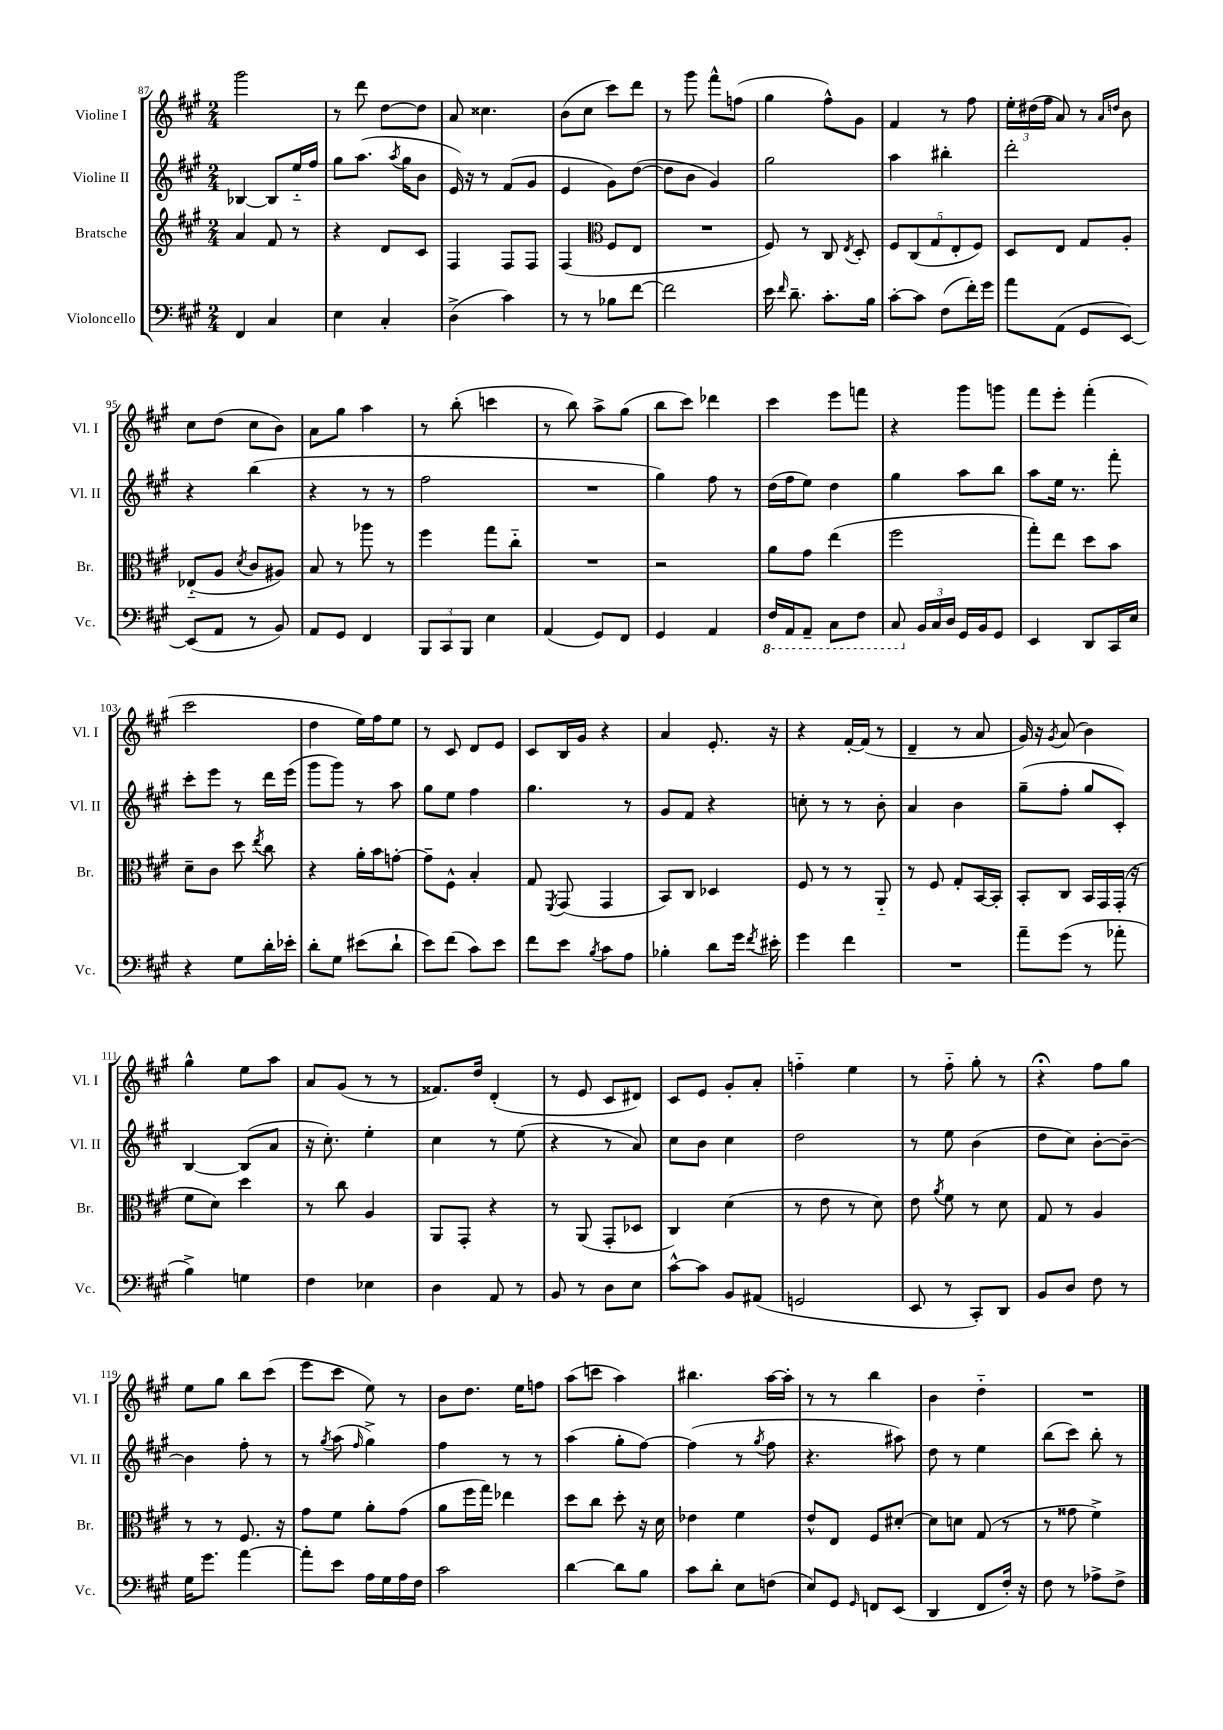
<<
\new StaffGroup <<
\new Staff = "s0" \with { instrumentName = "Violine I" shortInstrumentName = "Vl. I" } {
    \clef treble \key a \major \numericTimeSignature \time 2/4
    \autoBeamOff gis'''2 |
    r8 d'''8 d''8[~ d''8] |
    a'8 cisis''4. |
    b'8[( cis''8] cis'''8[) d'''8] |
    r8 gis'''8 fis'''8[-^ f''8]( |
    gis''4 fis''8[-^) gis'8] |
    fis'4 r8 fis''8 |
    \tuplet 3/2 { e''16[-. dis''16( fis''16] } a'8) r8 \grace { a'16[ d''16] } b'8 |
    cis''8[ d''8]( cis''8[ b'8]) |
    a'8[ gis''8] a''4 |
    r8 b''8-.( c'''4 |
    r8 b''8) a''8[-> gis''8]( |
    b''8[ cis'''8]) des'''4 |
    cis'''4 e'''8[ f'''8] |
    r4 gis'''8[ g'''8] |
    fis'''8[ e'''8]-. fis'''4-.( |
    cis'''2 |
    d''4 e''16[) fis''16 e''8] |
    r8 cis'8 d'8[ e'8] |
    cis'8[ b16 gis'16] r4 |
    a'4 e'8.-. r16 |
    r4 fis'16[~-. fis'16]( r8 |
    d'4-- r8 a'8 |
    gis'16) r16 \acciaccatura { gis'8 } a'8( b'4) |
    gis''4-^ e''8[ a''8] |
    a'8[ gis'8]( r8 r8 |
    fisis'8.[) d''16] d'4-.( |
    r8 e'8 cis'8[ dis'8]) |
    cis'8[ e'8] gis'8[-. a'8]-. |
    f''4-_ e''4 |
    r8 fis''8-_ gis''8-. r8 |
    r4\fermata fis''8[ gis''8] |
    e''8[ gis''8] b''8[ cis'''8]( |
    e'''8[ cis'''8] e''8) r8 |
    b'8[ d''8.] e''16[ f''8] |
    a''8[( c'''8] a''4) |
    bis''4. a''16[~ a''16]-. |
    r8 r8 b''4 |
    b'4 d''4-_ |
    R2 \bar "|." |
}
\new Staff = "s1" \with { instrumentName = "Violine II" shortInstrumentName = "Vl. II" } {
    \clef treble \key a \major \numericTimeSignature \time 2/4
    \autoBeamOff bes4~ bes8[ e''16-_ fis''16] |
    gis''8[ a''8.]( \acciaccatura { a''8 } gis''16[ b'8] |
    e'16) r16 r8 fis'8[( gis'8] |
    e'4 gis'8[) d''8]~( |
    d''8[ b'8] gis'4) |
    gis''2 |
    a''4 bis''4-. |
    d'''2-. |
    r4 b''4( |
    r4 r8 r8 |
    fis''2 |
    R2 |
    gis''4) fis''8 r8 |
    d''16[( fis''16 e''8]) d''4 |
    gis''4 a''8[ b''8] |
    a''8[ e''16] r8. fis'''8-. |
    cis'''8[-. e'''8] r8 d'''16[ e'''16]( |
    gis'''8[ gis'''8]) r8 a''8 |
    gis''8[ e''8] fis''4 |
    gis''4. r8 |
    gis'8[ fis'8] r4 |
    c''8-. r8 r8 b'8-. |
    a'4 b'4 |
    gis''8[--( fis''8]-. gis''8[ cis'8]-.) |
    b4~ b8[( a'8] |
    r16 cis''8.-.) e''4-. |
    cis''4 r8 e''8( |
    r4 r8 a'8) |
    cis''8[ b'8] cis''4 |
    d''2 |
    r8 e''8 b'4( |
    d''8[ cis''8]) b'8[~-. b'8]~-- |
    b'4 fis''8-. r8 |
    r8 \acciaccatura { gis''8 } a''8( \grace { fis''16 } gis''4->) |
    fis''4 r8 r8 |
    a''4( gis''8[-. fis''8]~) |
    fis''4( r8 \acciaccatura { gis''8 } fis''8 |
    r4. ais''8) |
    d''8 r8 e''4 |
    b''8[( cis'''8]) b''8-. r8 \bar "|." |
}
\new Staff = "s2" \with { instrumentName = "Bratsche" shortInstrumentName = "Br." } {
    \clef treble \key a \major \numericTimeSignature \time 2/4
    \autoBeamOff a'4 fis'8 r8 |
    r4 d'8[ cis'8] |
    fis4 fis8[ fis8] |
    fis4( \clef alto fis8[ e8] |
    R2 |
    fis8) r8 cis8 \acciaccatura { e8 } d8-. |
    \tuplet 5/4 { fis8[ cis8( gis8 e8-. fis8]) } |
    d8[ e8] gis8[ a8]-. |
    ees8[-_( a8] \acciaccatura { d'8 } cis'8[ ais8]) |
    b8 r8 aes''8 r8 |
    fis''4 gis''8[ cis''8]-_ |
    R2 |
    r2 |
    a'8[ gis'8] e''4( |
    fis''2 |
    gis''8[-.) e''8] d''8[ b'8] |
    d'8[-- cis'8] d''8 \acciaccatura { e''8 } cis''8 |
    r4 a'16[-. b'16 g'8]~-. |
    g'8[-- fis8]-^ b4-. |
    gis8 \acciaccatura { fis,8 } gis,8( gis,4 |
    b,8[) cis8] des4 |
    fis8 r8 r8 a,8-_ |
    r8 fis8 gis8[-. b,16~ b,16]-. |
    b,8[-. cis8] b,16[ gis,16 gis,16]-.( r16 |
    fis'8[ d'8]) d''4 |
    r8 cis''8 a4 |
    a,8[ gis,8]-. r4 |
    r8 a,8( gis,8[-. des8] |
    cis4) d'4( |
    r8 e'8 r8 d'8) |
    e'8 \acciaccatura { a'8 } fis'8 r8 d'8 |
    gis8 r8 a4 |
    r8 r8 fis8. r16 |
    gis'8[ fis'8] a'8[-. gis'8]( |
    a'8[ fis''16 gis''16]) ees''4 |
    d''8[ cis''8] d''8-. r16 d'16 |
    ees'4 fis'4 |
    e'8[-^ e8] fis8[ dis'8]~-. |
    dis'8[ d'8] gis8( r8 |
    r8 gisis'8 fis'4->) \bar "|." |
}
\new Staff = "s3" \with { instrumentName = "Violoncello" shortInstrumentName = "Vc." } {
    \clef bass \key a \major \numericTimeSignature \time 2/4
    \autoBeamOff fis,4 cis4 |
    e4 cis4-. |
    d4->( cis'4) |
    r8 r8 bes8[ fis'8]~ |
    fis'2 |
    e'16 \grace { fis'16 } d'8.-- cis'8.[-. b16] |
    cis'8[~-. cis'8] fis8[( fis'16-.) gis'16] |
    a'8[ a,8]( gis,8[ e,8]~) |
    e,8[( a,8] r8 b,8) |
    a,8[ gis,8] fis,4 |
    \tuplet 3/2 { b,,8[ cis,8 b,,8] } e4 |
    a,4( gis,8[) fis,8] |
    gis,4 a,4 |
    \ottava #-1 fis,16[ a,,16 a,,8]-- cis,8[ fis,8] |
    cis,8 \ottava #0 \tuplet 3/2 { b,16[ cis16 d16] } gis,16[ b,16 gis,8] |
    e,4 d,8[ cis,16 e16] |
    r4 gis8[ d'16-. ees'16]-. |
    d'8[-. gis8] eis'8[( d'8]-! |
    e'8[) fis'8]( cis'8[) e'8] |
    fis'8[ e'8] \acciaccatura { b8 } cis'8[ a8] |
    bes4-. d'8[ gis'16] \acciaccatura { fis'8 } eis'16-. |
    gis'4 fis'4 |
    R2 |
    a'8[-- gis'8]( r8 aes'8-. |
    b4->) g4 |
    fis4 ees4 |
    d4 a,8 r8 |
    b,8 r8 d8[ e8] |
    cis'8[~-^ cis'8] b,8[ ais,8]( |
    g,2 |
    e,8 r8 cis,8[-.) d,8] |
    b,8[ d8] fis8 r8 |
    gis16[ gis'8.] a'4~ |
    a'8[-. e'8] a16[ gis16 a16 fis16] |
    cis'2 |
    d'4~ d'8[ b8] |
    cis'8[ d'8]-. e8[ f8]( |
    e8[) gis,8] \grace { gis,16 } f,8[ e,8]( |
    d,4 fis,8[ fis16]-.) r16 |
    fis8 r8 aes8[-> fis8]-> \bar "|." |
}
>>
>>
\layout { \context { \Score currentBarNumber = #87 } }
